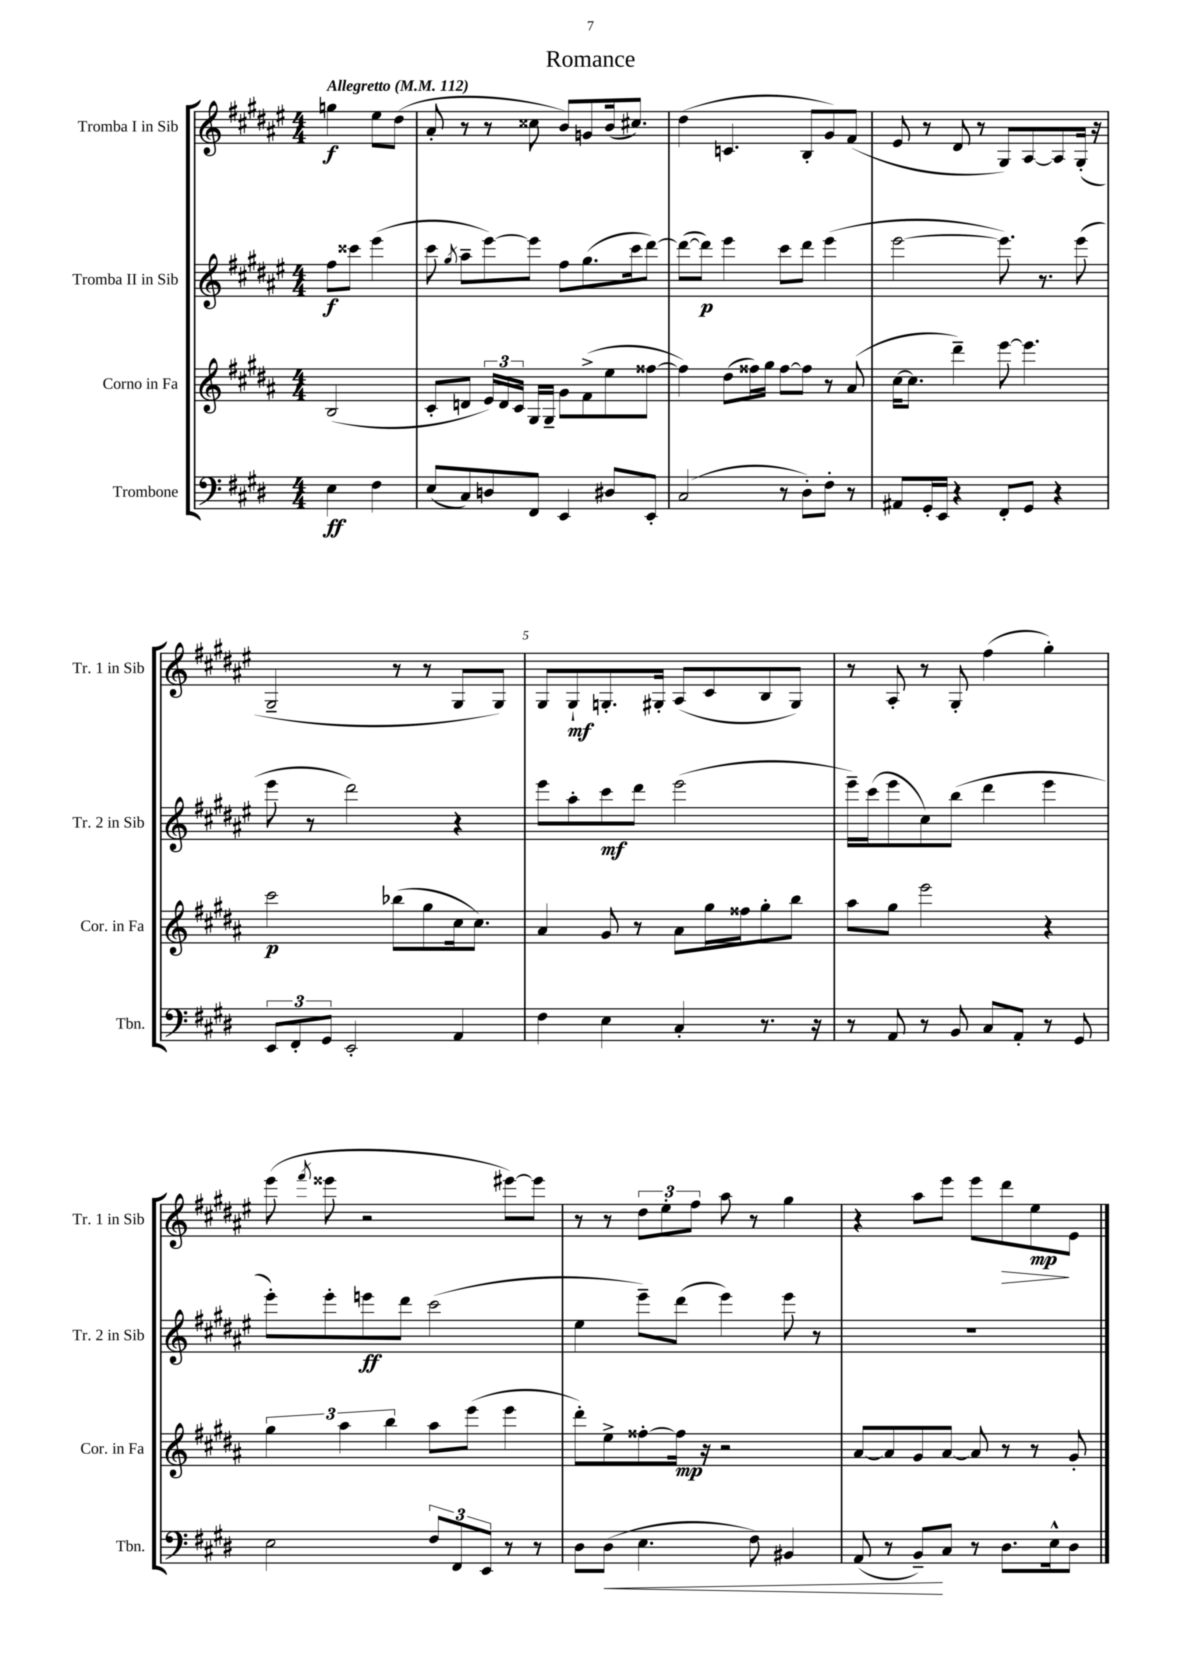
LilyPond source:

\header { title = "Romance" }
<<
\new StaffGroup <<
\new Staff = "s0" \with { instrumentName = "Tromba I in Sib" shortInstrumentName = "Tr. 1 in Sib" } {
    \clef treble \key fis \major \numericTimeSignature \time 4/4 \partial 2 \tempo "Allegretto" 4 = 112
    \autoBeamOff g''4\f eis''8[ dis''8]( |
    ais'8-. r8 r8 cisis''8 b'8[) g'8 b'16( cis''8.]) |
    dis''4( c'4. b8[-. gis'8) fis'8]( |
    eis'8 r8 dis'8 r8 gis8[) ais8~ ais8 gis16]-.( r16 |
    gis2-- r8 r8 gis8[ gis8]) |
    gis8[ gis8-!\mf g8.-. gis16]-. ais8[( cis'8 b8 gis8]) |
    r8 ais8-. r8 gis8-. fis''4( gis''4-.) |
    eis'''8( \acciaccatura { fis'''8 } eisis'''8 r2 eis'''8[~) eis'''8] |
    r8 r8 \tuplet 3/2 { dis''8[ eis''8-. fis''8] } ais''8 r8 gis''4 |
    r4 ais''8[ eis'''8] eis'''8[ dis'''8\> eis''8\mp\! eis'8] \bar "|." |
}
\new Staff = "s1" \with { instrumentName = "Tromba II in Sib" shortInstrumentName = "Tr. 2 in Sib" } {
    \clef treble \key fis \major \numericTimeSignature \time 4/4 \partial 2
    \autoBeamOff fis''8[\f cisis'''8] eis'''4( |
    cis'''8 \acciaccatura { gis''8 } ais''8[-- eis'''8~) eis'''8] fis''8[ gis''8.( cis'''16 dis'''8]~) |
    dis'''8[~( dis'''8]\p) eis'''4 cis'''8[ dis'''8] eis'''4( |
    eis'''2~ eis'''8.) r8. eis'''8( |
    eis'''8 r8 dis'''2) r4 |
    eis'''8[ ais''8-. cis'''8\mf dis'''8] eis'''2( |
    eis'''16[--) cis'''16( eis'''8 cis''8) b''8]( dis'''4 eis'''4 |
    eis'''8[-.) eis'''8-. e'''8\ff dis'''8] cis'''2( |
    eis''4 eis'''8[--) dis'''8]( eis'''4) eis'''8 r8 |
    r1 \bar "|." |
}
\new Staff = "s2" \with { instrumentName = "Corno in Fa" shortInstrumentName = "Cor. in Fa" } {
    \clef treble \key b \major \numericTimeSignature \time 4/4 \partial 2
    \autoBeamOff b2( |
    cis'8[-. d'8] \tuplet 3/2 { e'16[) d'16 cis'16] } gis16[ gis16]-- gis'8[ fis'8->( e''8 fisis''8]~ |
    fisis''4) dis''8[( fisis''16) gis''16] fisis''8[~ fisis''8] r8 ais'8( |
    cis''16[~ cis''8.] dis'''4--) e'''8~ e'''4. |
    cis'''2\p bes''8[( gis''8 cis''16 cis''8.]) |
    ais'4 gis'8 r8 ais'8[ gis''16 fisis''16 gis''8-. b''8] |
    ais''8[ gis''8] e'''2 r4 |
    \tuplet 3/2 { gis''4 ais''4 b''4 } ais''8[ e'''8]( e'''4 |
    dis'''8[-.) e''8-> fisis''8~-. fisis''16]\mp r16 r2 |
    ais'8[~ ais'8 gis'8 ais'8]~ ais'8 r8 r8 gis'8-. \bar "|." |
}
\new Staff = "s3" \with { instrumentName = "Trombone" shortInstrumentName = "Tbn." } {
    \clef bass \key e \major \numericTimeSignature \time 4/4 \partial 2
    \autoBeamOff e4\ff fis4 |
    e8[( cis8) d8 fis,8] e,4 dis8[ e,8]-. |
    cis2( r8 dis8[-.) fis8]-. r8 |
    ais,8[ gis,16-. e,16] r4 fis,8[-. gis,8] r4 |
    \tuplet 3/2 { e,8[ fis,8-. gis,8] } e,2-. a,4 |
    fis4 e4 cis4-. r8. r16 |
    r8 a,8 r8 b,8 cis8[ a,8]-. r8 gis,8 |
    e2 \tuplet 3/2 { fis8[ fis,8 e,8] } r8 r8 |
    dis8[ dis8]\<( e4. fis8) bis,4 |
    a,8( r8 b,8[--\!) cis8] r8 dis8.[ e16-^ dis8] \bar "|." |
}
>>
>>
\layout { \context { \Score \override BarNumber.break-visibility = ##(#f #t #t) barNumberVisibility = #(every-nth-bar-number-visible 5) } }
